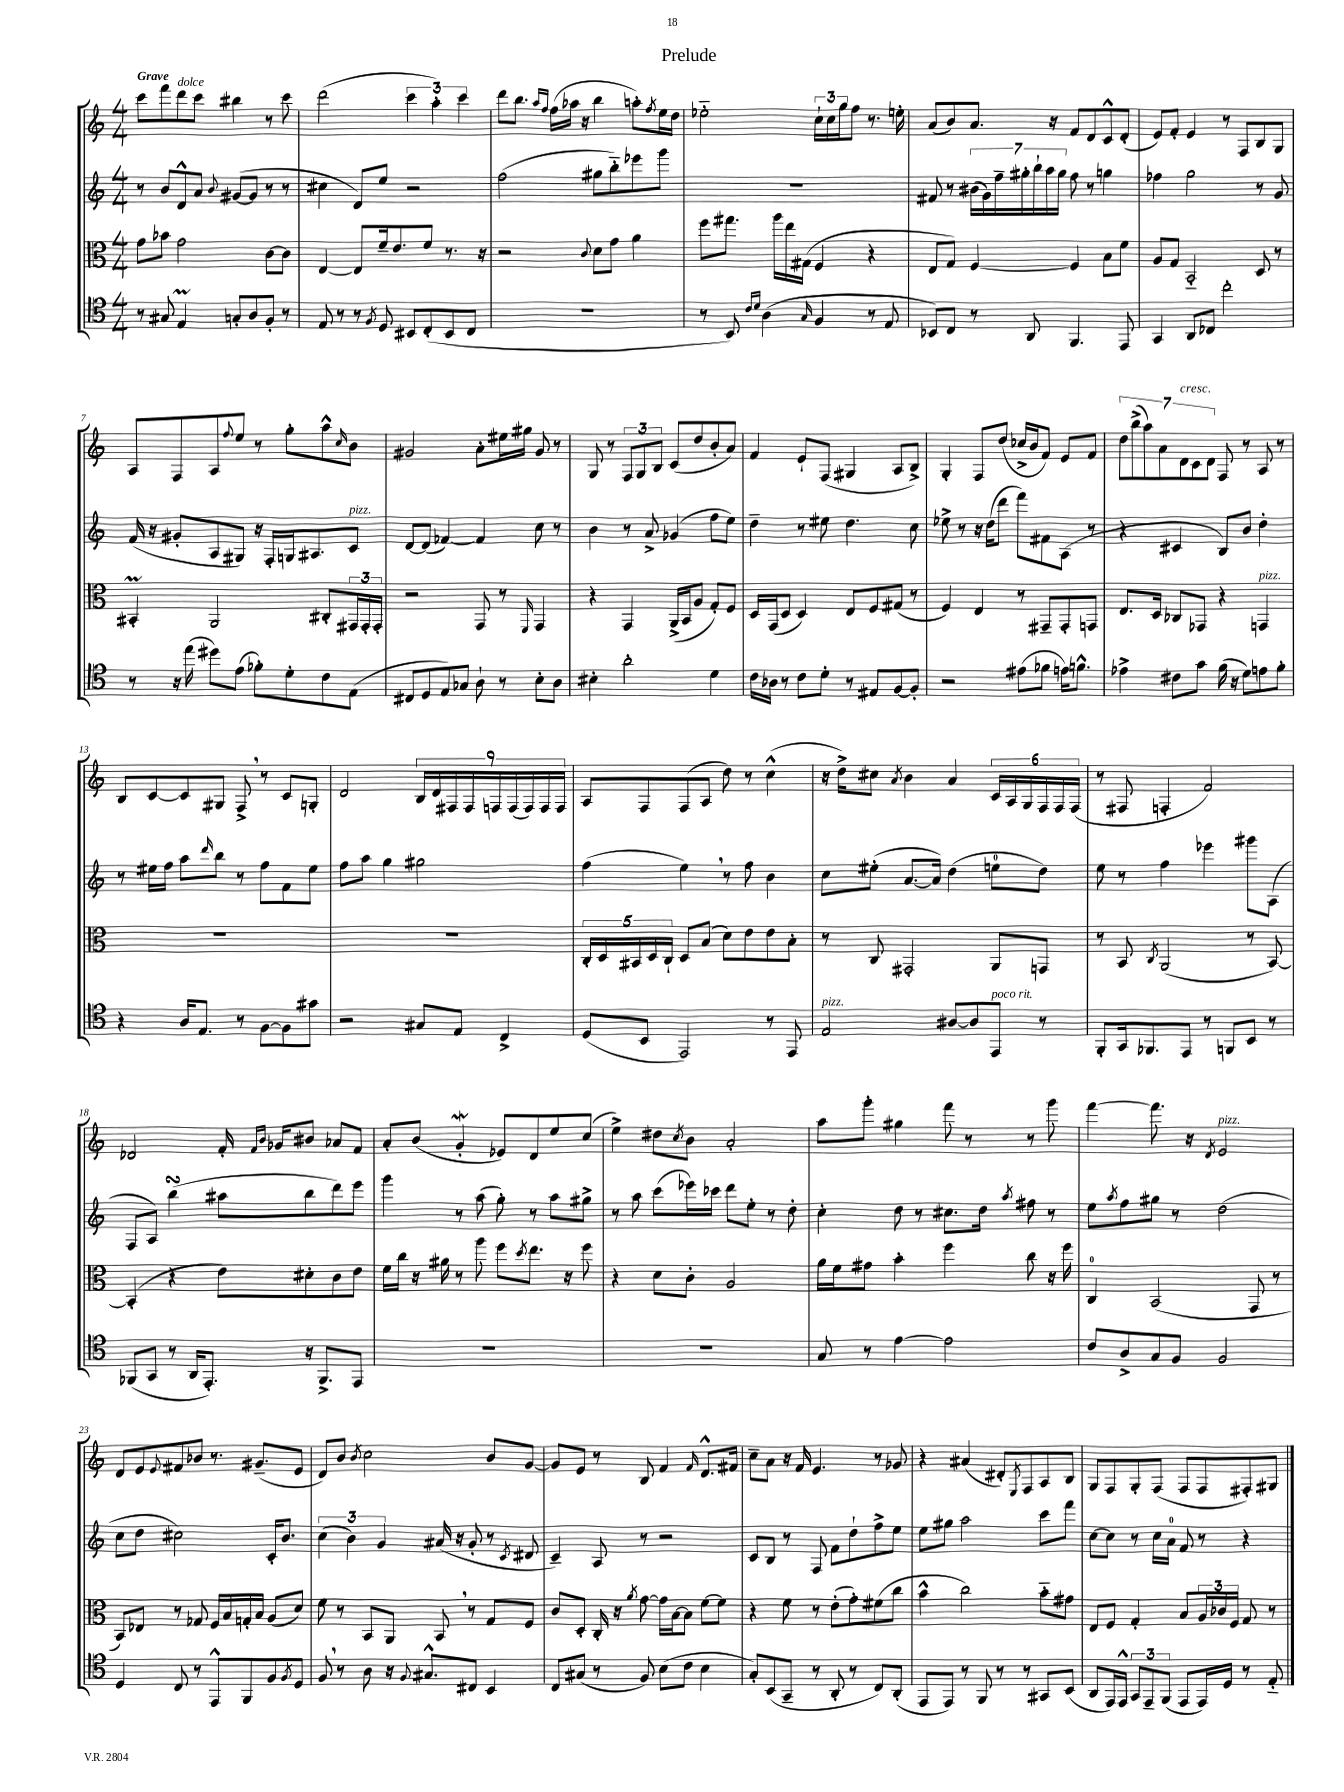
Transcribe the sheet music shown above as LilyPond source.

\header { title = "Prelude" }
<<
\new StaffGroup <<
\new Staff = "s0" {
    \clef treble \key c \major \numericTimeSignature \time 4/4 \tempo "Grave"
    c'''8 f'''8 d'''8^\markup { \italic "dolce" } c'''8 bis''4 r8 c'''8 |
    d'''2( \tuplet 3/2 { c'''4 a''4-.) c'''4 } |
    d'''8 b''8. \grace { a''16 f''16 } f''16( aes''16 r16 b''4 a''8-.) \acciaccatura { f''8 } e''16 d''16 |
    ees''2-_ \tuplet 3/2 { c''16-! c''16 g''16 } f''8 r8. e''16-. |
    a'8( b'8) a'8. r16 f'8 d'8 c'8-^ d'8-.( |
    e'8) f'8-. e'4 r8 f8 b8 g8 |
    a8 f8 a8 \appoggiatura { f''8 } e''8 r8 g''8-. a''8-^ \grace { c''16 } b'8 |
    gis'2 a'8-. eis''16 gis''16 gis'8 r8 |
    g8 r8 \tuplet 3/2 { f8 g8 b8 } c'8( d''8 b'8-. a'8) |
    f'4 e'8-! f8( gis4 a8 b8->) |
    g4-. f8 d''8( ces''16-> b'16 f'8) e'8 f'8 |
    \tuplet 7/4 { d''8 b''8->( a''8) a'8 d'8^\markup { \italic "cresc." } c'8 d'8 } f8 r8 a8 r8 |
    b8 c'8~ c'8 gis8 f8-> \breathe r8 c'8 g8-. |
    d'2 \tuplet 9/8 { b16 d'16 fis16 fis16 f16 f16( f16) f16 f16 } |
    a8 f8 f8( a8 d''8) r8 c''4-^( |
    r16 d''16->) cis''8 \acciaccatura { a'8 } b'4 a'4 \tuplet 6/4 { c'16 a16 g16 f16 f16 f16( } |
    r8 fis8 f4-. f'2) |
    des'2 f'16-. \grace { f'16 b'16 } ges'16 bis'8 aes'8 f'8 |
    a'8-. b'8( g'4-.\mordent ees'8) d'8 e''8 c''8( |
    e''4->) dis''8 \acciaccatura { c''8 } b'8 a'2-. |
    a''8 g'''8-. gis''4 f'''8 r8 r8 g'''8 |
    f'''4~ f'''8. r16 \acciaccatura { d'8 } e'2^\markup { \italic "pizz." } |
    d'8 e'8 \appoggiatura { e'8 } fis'8 bes'8 r8. gis'8.--( e'8 |
    d'8) b'8 \acciaccatura { b'8 } c''2 b'8 g'8~ |
    g'8 e'8 r8 b8 f'4 \grace { f'16 } d'8.-^ fis'16 |
    c''8-- a'8 r16 f'16 e'4. r8 ges'8 |
    r4 ais'4( dis'8-.) \acciaccatura { e8 } f8 a8 b8 |
    g8 f8 g8-. f8( f8 f8 fis8-.) gis8 \bar "|." |
}
\new Staff = "s1" {
    \clef treble \key c \major \numericTimeSignature \time 4/4
    r8 b'8 d'8-^ a'8 \appoggiatura { b'8 } gis'8~( gis'8 r8 r8 |
    cis''4 d'8) e''8 r2 |
    f''2( gis''8 b''8-_) ees'''8 g'''8 |
    R1 |
    fis'8 r8 \tuplet 7/4 { bis'16( g'16) f''16-- gis''16-. b''16-! a''16 gis''16 } f''8 r8 g''4 |
    fes''4 g''2 r8 g'8 |
    f'16( r16 gis'8-. a8 gis8) r16 f16-. g16 ais8. c'8^\markup { \italic "pizz." } |
    d'8~ d'8( fes'4~) fes'4 c''8 r8 |
    b'4 r8 a'8-> ges'4( f''8 e''8) |
    d''4-- r8 eis''8 d''4. c''8 |
    ees''8-> r8 r16 d''16( d'''8 f'''8) fis'8 a8( r8 |
    r4 cis'4 b8) b'8 d''4-. |
    r8 eis''16 f''16 a''8 \grace { d'''16 } b''8 r8 f''8 f'8 eis''8 |
    f''8 a''8 g''4 gis''2 |
    f''4( e''4) \breathe r8 f''8 b'4 |
    c''8 eis''8-.( a'8.~ a'16) d''4( e''8-0 d''8) |
    e''8 r8 f''4 ees'''4 gis'''8 a8( |
    f8 a8) b''4\turn( ais''8 b''8 d'''8) e'''8 |
    g'''4 r8 a''8( g''8-.) r8 a''8 gis''8-> |
    r8 a''8 c'''8( ees'''16) ces'''16 d'''8 e''8-. r8 d''8-. |
    c''4-. d''8 r8 cis''8. d''16 \acciaccatura { a''8 } fis''8 r8 |
    e''8 \acciaccatura { a''8 } f''8 gis''8 r8 d''2( |
    c''8 d''8 cis''2) c'16-. b'8. |
    \tuplet 3/2 { c''4( b'4) g'4 } ais'16( r16 g'8-. r8 \acciaccatura { c'8 } dis'8 |
    c'4--) a8 r8 r2 |
    c'8 b8 r8 f8 f'8 d''8-! f''8-> e''8 |
    e''8 gis''8 a''2 c'''8 f'''8 |
    c''8~ c''8 r8 c''16 a'16-0 f'8 r8 r4 \bar "|." |
}
\new Staff = "s2" {
    \clef alto \key c \major \numericTimeSignature \time 4/4
    g'8 bes'8 g'2 c'8~ c'8 |
    e4~ e8 f'16-- e'8. f'8 r8. r16 |
    r2 \appoggiatura { c'8 } d'8 g'8 a'4 |
    f''8 gis''8. a''16 e''16 gis16( f4 r4 |
    e8 g8) f4~ f4 b8 f'8 |
    a8 g8 b,2-_ d8 r8 |
    bis,4-.\prall a,2 cis8-. \tuplet 3/2 { gis,16 gis,16-. gis,16-. } |
    r2 g,8 r8 \grace { f,16 } g,4 |
    r4 g,4 a,16->( b,16 a8 g8-.) f8 |
    d16 g,16( d8 d4) e8 f8 gis8( r8 |
    f4) e4 r8 gis,8-- gis,8-. g,8 |
    e8. d16 ces8 ges,8 r4 g,4^\markup { \italic "pizz." } |
    R1 |
    R1 |
    \tuplet 5/4 { c16-. d16 bis,16 d16 c16-! } d8 b8( d'8) e'8 e'8 b8-. |
    r8 c8 gis,2-. a,8 g,8 |
    r8 b,8 \acciaccatura { c8 } a,2( r8 b,8~) |
    b,4-.( r4 e'8) dis'8-. c'8 e'8 |
    f'16 c''16 r16 ais'16 r8 a''8 f''8 \acciaccatura { d''8 } e''8. r16 f''8 |
    r4 d'8 c'8-. a2 |
    a'16 f'16 gis'8 b'4-. f''4 c''8 r16 f''16 |
    c4-0 b,2( g,8 r8 |
    b,8) ees8 r8 ges8 f16 b16 g16-. b16 a8( d'8) |
    f'8 r8 b,8 a,8 b,8 \breathe r8 g8 f8 |
    c'8 d8-. c16-. r16 \acciaccatura { a'8 } g'8~ g'16 b16~ b8 f'8~ f'8 |
    r4 f'8 r8 e'8-.( g'8-.) fis'8( c''8 |
    b'4-^ c''2) b'8-_ gis'8 |
    e8 f8 g4-. b8 \tuplet 3/2 { a16 ces'16 f16 } g8 r8 \bar "|." |
}
\new Staff = "s3" {
    \clef tenor \key c \major \numericTimeSignature \time 4/4
    r8 gis8 e4\prall g8-. a8 f8-. r8 |
    e8 r8 r8 \acciaccatura { f8 } d8 bis,8 c8-.( bis,8 c8 |
    R1 |
    r8 b,8) \grace { c'16 d'16 } a4( \grace { g16 } f4 r8 e8 |
    bes,8) c8 r8 a,8 f,4. e,8 |
    g,4 a,8 ces8 c''2-. |
    r8 r16 e''16( dis''8) e'8( fes'8-.) d'8-. c'8 e8( |
    cis8 d8 e8) ges8 a8-! r8 b8-. a8 |
    bis4-. a'2-. d'4 |
    c'16 aes16 r8 c'8 d'8-. r8 eis8 f8~ f8-. |
    r2 eis'8( fes'8 e'16) f'8.-^ |
    ees'4-> cis'8 g'8 f'16( r16 d'8) e'8 f'8-. |
    r4 a16 e8. r8 f8~ f8 gis'8 |
    r2 gis8 e8 c4-> |
    d8( b,8 e,2) r8 e,8 |
    e2^\markup { \italic "pizz." } ais8~ ais8 e,8^\markup { \italic "poco rit." } r8 |
    f,8-. g,16 fes,8. e,8 r8 f,8 b,8 r8 |
    fes,8( g,8 r8 a,16 e,8.-.) r16 fes,8.-> e,8 |
    R1 |
    R1 |
    g8 r8 e'4~ e'2 |
    c'8 a8-> g8 f8 f2 |
    d4 c8 r8 e,8-^ f,8 f8 \acciaccatura { f8 } d8 |
    f8 \breathe r8 a8 r16 \appoggiatura { f8 } gis8.-^ cis8 b,4 |
    c8 gis8( r8 f8) b8( c'8 b4 |
    g8-.) b,8( g,8-- r8 a,8-. r8 c8) a,8-.( |
    e,8 e,8) r8 f,8 r8 r8 gis,8 b,8( |
    a,8 e,16) e,16-^ \tuplet 3/2 { g,8 e,8-- f,8( } e,8 e,16) d16 r8 e8-_ \bar "|." |
}
>>
>>
